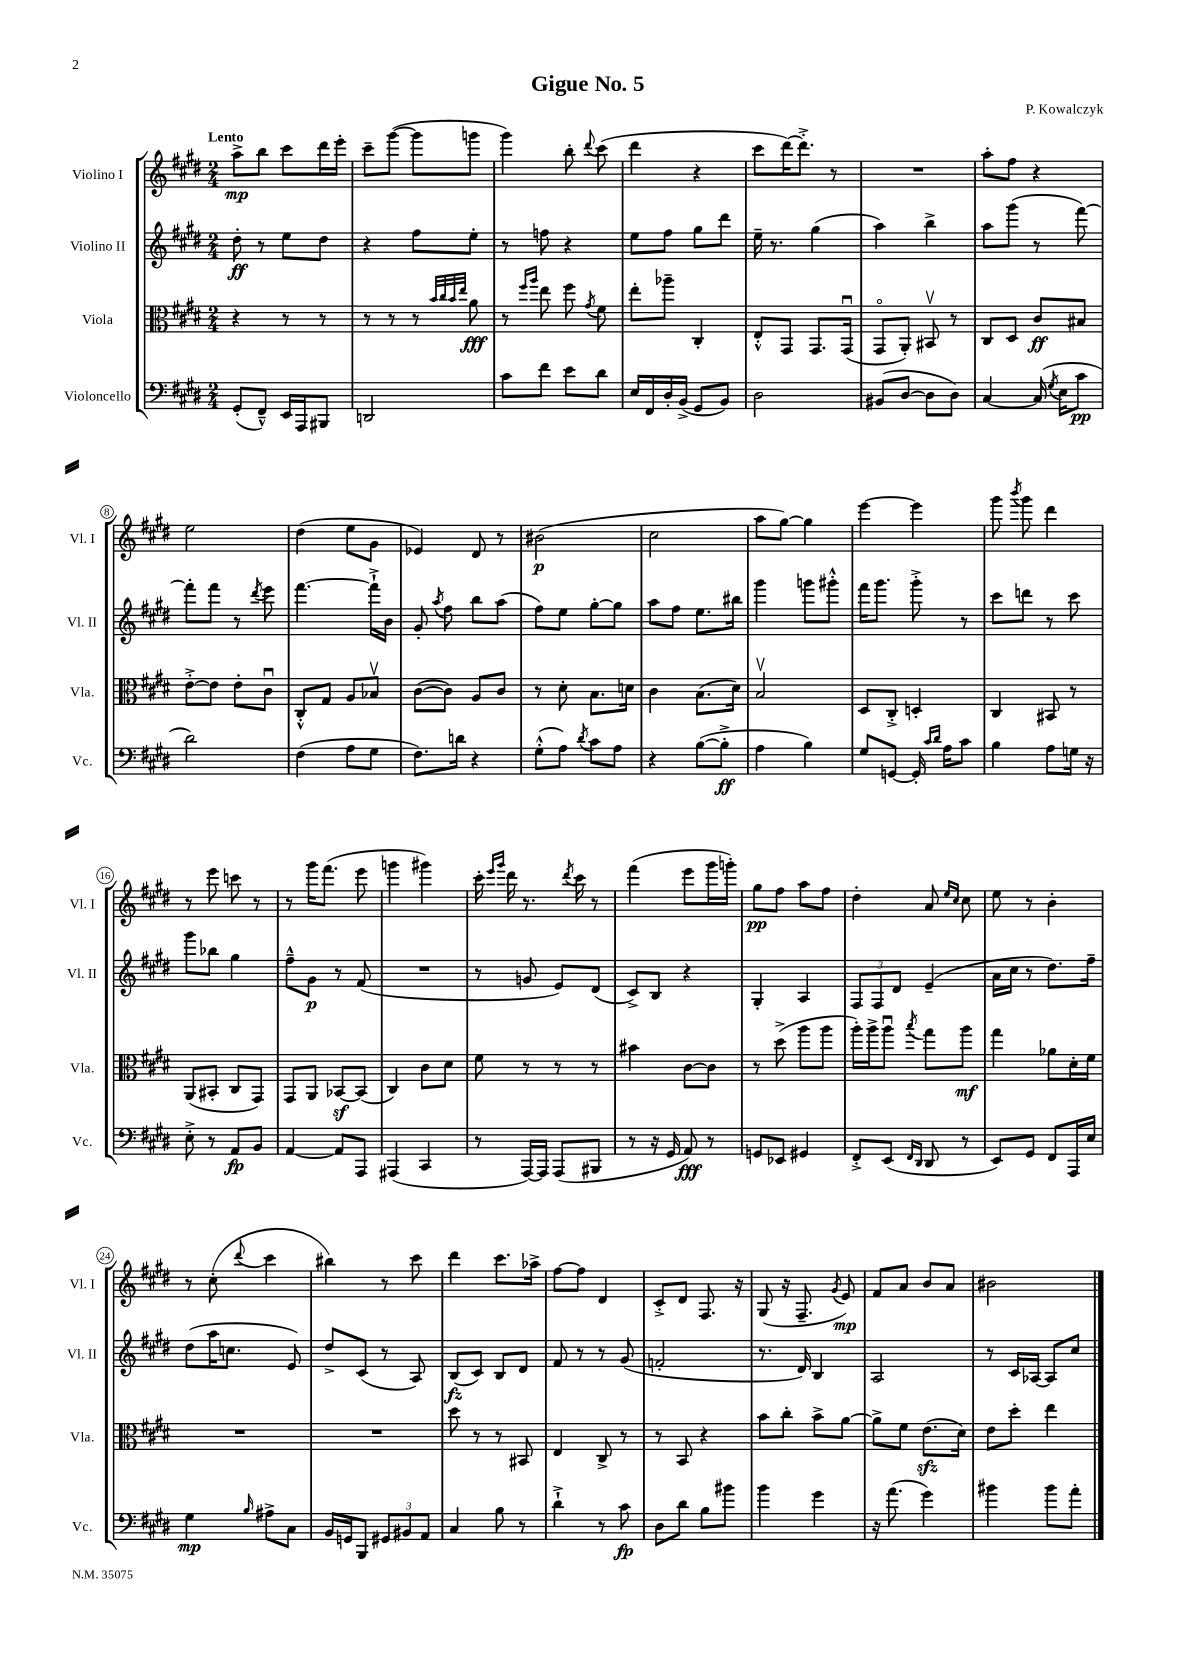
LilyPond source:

\header { title = "Gigue No. 5" composer = "P. Kowalczyk" }
<<
\new StaffGroup <<
\new Staff = "s0" \with { instrumentName = "Violino I" shortInstrumentName = "Vl. I" } {
    \clef treble \key e \major \numericTimeSignature \time 2/4 \tempo "Lento"
    \autoBeamOff a''8[->\mp b''8] cis'''8[ dis'''16 e'''16]-. |
    cis'''8[-- gis'''8]~( gis'''8[ g'''8] |
    gis'''4) b''8-. \appoggiatura { dis'''8 } cis'''8( |
    dis'''4 r4 |
    cis'''8[ dis'''16~) dis'''8.]-.-> r8 |
    R2 |
    a''8[-. fis''8] r4 |
    e''2 |
    dis''4( e''8[ gis'8] |
    ees'4) dis'8 r8 |
    bis'2\p( |
    cis''2 |
    a''8[ gis''8]~) gis''4 |
    e'''4~ e'''4 |
    gis'''8 \acciaccatura { b'''8 } gis'''8 dis'''4 |
    r8 e'''8 c'''8 r8 |
    r8 gis'''16[ fis'''8.]( e'''8 |
    g'''4 gis'''4) |
    cis'''16-. \grace { e'''16[ gis'''16] } dis'''16 r8. \acciaccatura { dis'''8 } cis'''16 r8 |
    fis'''4( e'''8[ gis'''16 g'''16]-.) |
    gis''8[\pp fis''8] a''8[ fis''8] |
    dis''4-. a'8 \grace { e''16[ cis''16] } cis''8 |
    e''8 r8 b'4-. |
    r8 cis''8-.( \appoggiatura { dis'''8 } cis'''4 |
    bis''4) r8 cis'''8 |
    dis'''4 cis'''8.[ aes''16]-> |
    fis''8[~ fis''8] dis'4 |
    cis'8[-.-> dis'8] fis8. r16 |
    gis8( r16 fis8.-- \acciaccatura { gis'8 } e'8\mp) |
    fis'8[ a'8] b'8[ a'8] |
    bis'2 \bar "|." |
}
\new Staff = "s1" \with { instrumentName = "Violino II" shortInstrumentName = "Vl. II" } {
    \clef treble \key e \major \numericTimeSignature \time 2/4
    \autoBeamOff dis''8-.\ff r8 e''8[ dis''8] |
    r4 fis''8[ e''8]-. |
    r8 f''8 r4 |
    e''8[ fis''8] gis''8[ dis'''8] |
    e''16-- r8. gis''4( |
    a''4) b''4-> |
    a''8[ gis'''8]( r8 fis'''8~) |
    fis'''8[-. fis'''8] r8 \acciaccatura { dis'''8 } e'''8 |
    fis'''4.~ fis'''16[-!-> b'16] |
    gis'8-. \acciaccatura { a''8 } fis''8 b''8[ a''8]( |
    fis''8[) e''8] gis''8[~-. gis''8] |
    a''8[ fis''8] e''8.[ bis''16] |
    gis'''4 g'''8[ gis'''8]-.-^ |
    fis'''16[ gis'''8.] gis'''8-.-> r8 |
    cis'''8[ d'''8] r8 cis'''8 |
    gis'''8[ bes''8] gis''4 |
    fis''8[---^ gis'8]\p r8 fis'8( |
    R2 |
    r8 g'8 e'8[) dis'8]( |
    cis'8[->) b8] r4 |
    gis4-. a4 |
    \tuplet 3/2 { fis8[ fis8 dis'8] } e'4--( |
    a'16[ cis''16] r8 dis''8.[) fis''16]-- |
    dis''8[( a''16 c''8.] e'8) |
    dis''8[-> cis'8]( r8 a8) |
    b8[\fz( cis'8]) b8[ dis'8] |
    fis'8 r8 r8 gis'8( |
    f'2-. |
    r8. dis'16) b4 |
    a2 |
    r8 cis'16[ aes16]~ aes8[ cis''8] \bar "|." |
}
\new Staff = "s2" \with { instrumentName = "Viola" shortInstrumentName = "Vla." } {
    \clef alto \key e \major \numericTimeSignature \time 2/4
    \autoBeamOff r4 r8 r8 |
    r8 r8 r8 \grace { b'32[ cis''32 b'32 e''32] } a'8\fff |
    r8 \grace { fis''16[ a''16] } e''8 fis''8 \acciaccatura { gis'8 } fis'8 |
    e''8[-. aes''8]-- cis4-. |
    e8[-.-^ gis,8] gis,8.[ gis,16]\downbow( |
    gis,8[\flageolet a,8]-.) bis,8\upbow r8 |
    cis8[ dis8] cis'8[\ff bis8] |
    e'8[~-.-> e'8] e'8[-. cis'8]\downbow |
    cis8[-.-^ gis8] a8[ bes8]\upbow |
    cis'8[~( cis'8]) a8[ cis'8] |
    r8 dis'8-. b8.[ d'16] |
    cis'4 b8.[( dis'16]) |
    b2\upbow |
    dis8[ cis8]-.-> d4-. |
    cis4 bis,8 r8 |
    a,8[( bis,8]-. cis8[ gis,8]) |
    gis,8[ a,8] bes,8[~\sf bes,8]( |
    cis4) cis'8[ dis'8] |
    fis'8 r8 r8 r8 |
    bis'4 cis'8[~ cis'8] |
    r8 dis''8->( a''8[ a''8] |
    a''16[-.) a''16-> a''8]\downbow \acciaccatura { b''8 } gis''8[ a''8]\mf |
    gis''4 aes'8[ dis'16-. fis'16] |
    R2 |
    R2 |
    dis''8 r8 r8 bis,8 |
    e4 cis8-> r8 |
    r8 b,8 r4 |
    b'8[ cis''8]-. b'8[-> a'8]~ |
    a'8[-> fis'8] e'8.[\sfz( dis'16]) |
    e'8[ dis''8]-. e''4 \bar "|." |
}
\new Staff = "s3" \with { instrumentName = "Violoncello" shortInstrumentName = "Vc." } {
    \clef bass \key e \major \numericTimeSignature \time 2/4
    \autoBeamOff gis,8[-.( fis,8]---^) e,16[ a,,16 bis,,8] |
    d,2 |
    cis'8[ fis'8] e'8[ dis'8] |
    e16[ fis,16 dis16-. b,16]->( gis,8[ b,8]) |
    dis2 |
    bis,8[( dis8]~ dis8[ dis8]) |
    cis4~ cis16( \acciaccatura { gis8 } e16[ cis'8]\pp |
    dis'2) |
    fis4( a8[ gis8] |
    fis8.[) d'16] r4 |
    gis8[-.-^( a8]) \acciaccatura { dis'8 } cis'8[ a8] |
    r4 b8[~( b8]-.->\ff |
    a4 b4) |
    gis8[ g,8]~ g,16-. \grace { cis'16[ dis'16] } a16[ cis'8] |
    b4 a8[ g16] r16 |
    e8-.-> r8 a,8[\fp b,8] |
    a,4~ a,8[ a,,8] |
    ais,,4( cis,4 |
    r8 a,,16[~) a,,16] a,,8[( bis,,8] |
    r8 r16 gis,16 a,8\fff) r8 |
    g,8[ ees,8] gis,4 |
    fis,8[-.-> e,8]( \grace { fis,16[ dis,16] } dis,8 r8 |
    e,8[) gis,8] fis,8[ a,,16 e16] |
    gis4\mp \grace { b16 } ais8[-> cis8] |
    b,16[ g,16 b,,8] \tuplet 3/2 { gis,8[ bis,8 a,8] } |
    cis4 b8 r8 |
    dis'4-!-> r8 cis'8\fp |
    dis8[ dis'8] b8[ bis'8] |
    b'4 gis'4 |
    r16 a'8.( gis'4) |
    bis'4 bis'8[ a'8]-. \bar "|." |
}
>>
>>
\layout { \context { \Score \override BarNumber.stencil = #(make-stencil-circler 0.1 0.3 ly:text-interface::print) } }
